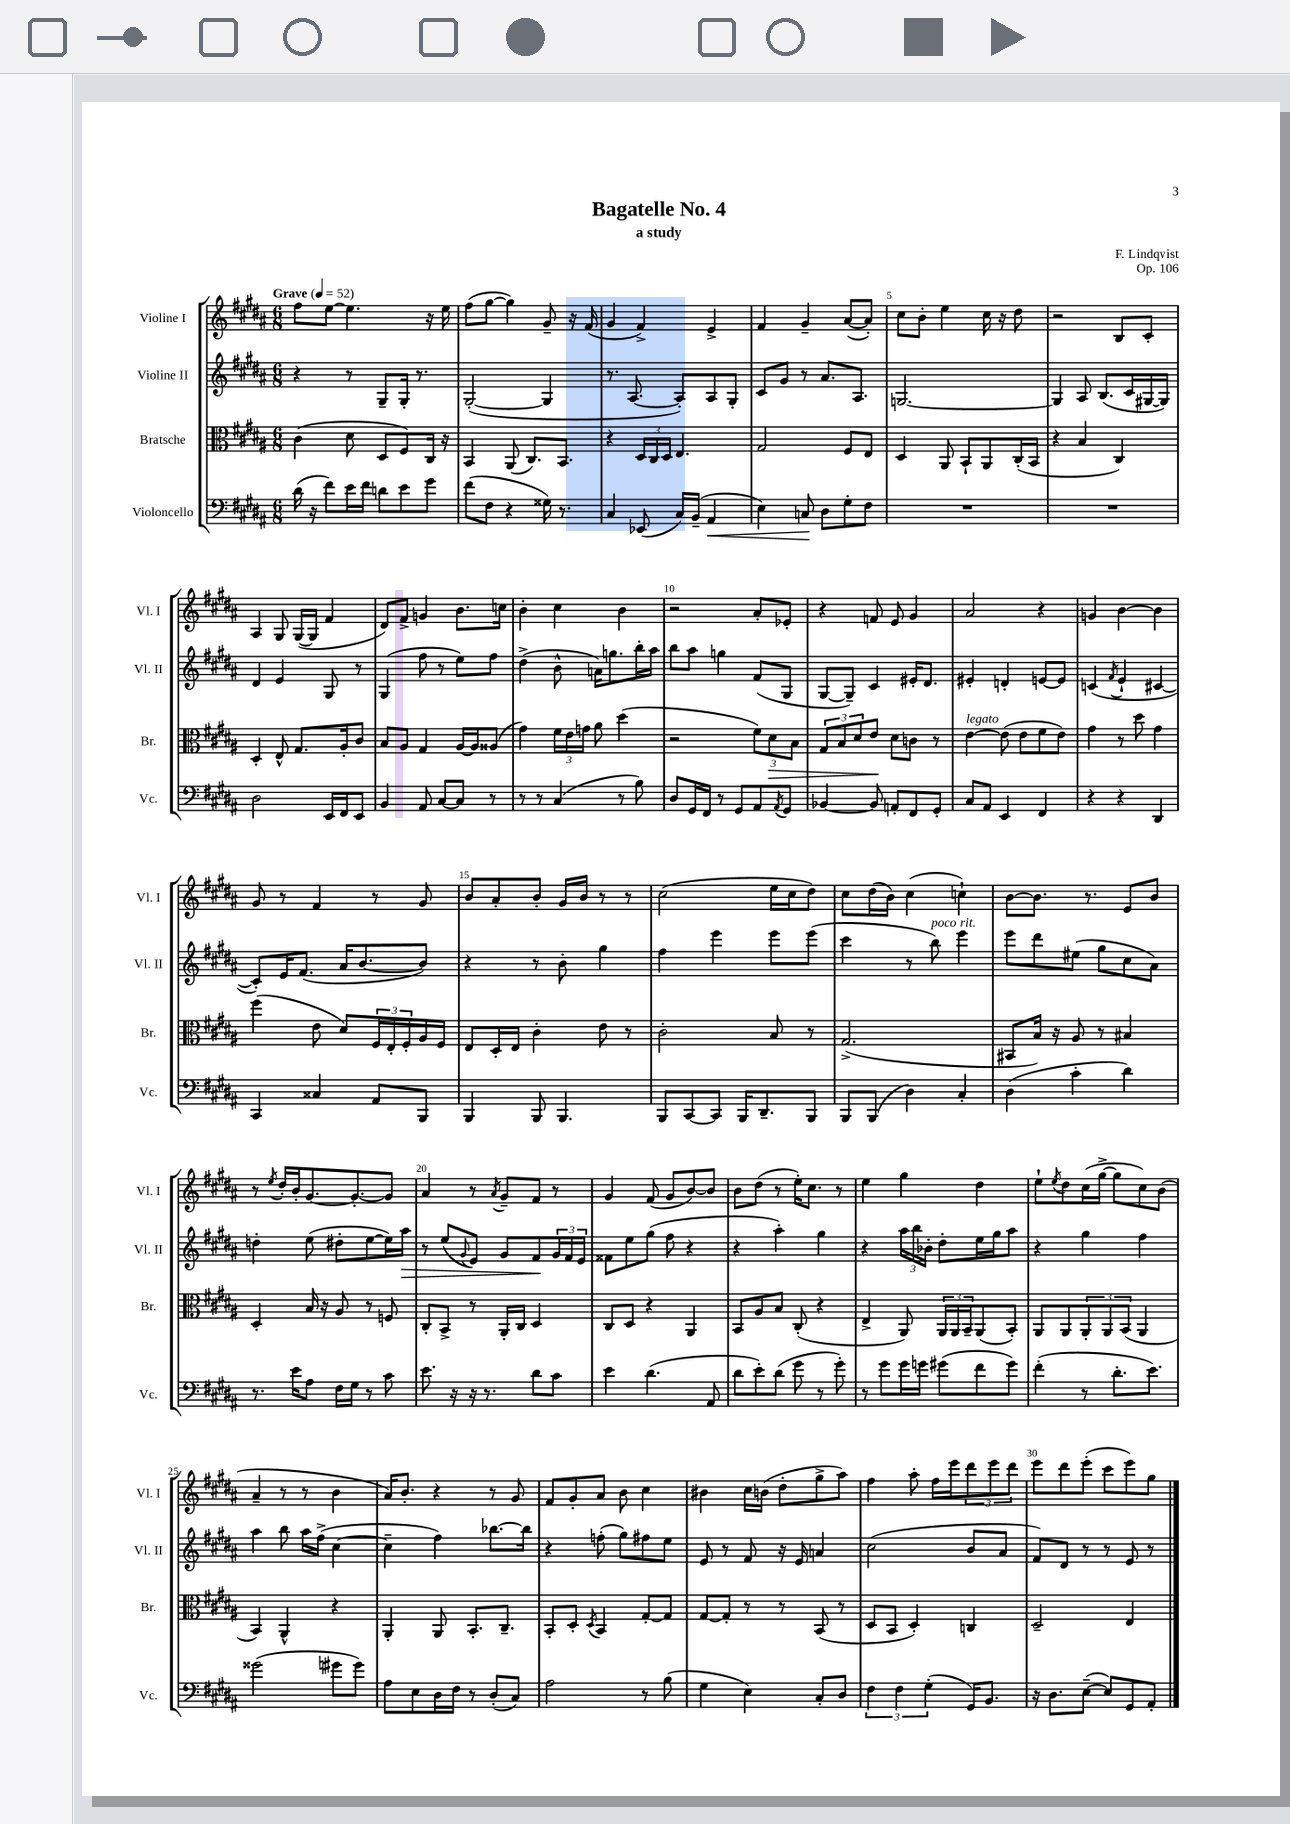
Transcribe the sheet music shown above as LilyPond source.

\header { title = "Bagatelle No. 4" composer = "F. Lindqvist" subtitle = "a study" opus = "Op. 106" }
<<
\new StaffGroup <<
\new Staff = "s0" \with { instrumentName = "Violine I" shortInstrumentName = "Vl. I" } {
    \clef treble \key b \major \numericTimeSignature \time 6/8 \tempo "Grave" 4 = 52
    fis''8 e''8~ e''4. r16 e''16 |
    fis''8( gis''8~ gis''4) gis'8-- r16 fis'16( |
    gis'4 fis'4->) e'4-> |
    fis'4 gis'4-- ais'8~( ais'8-.) |
    cis''8 b'8-. e''4 cis''16 r16 dis''8 |
    r2 b8 cis'8-. |
    ais4 gis8 gis16~( gis16 fis'4 |
    dis'8) fis'8-> g'4 b'8. c''16 |
    b'4-. cis''4 b'4 |
    r2 ais'8-. ees'8-. |
    r4 f'8 e'8 gis'4 |
    ais'2 r4 |
    g'4 b'4~ b'4 |
    gis'8 r8 fis'4 r8 gis'8 |
    b'8 ais'8-. b'8-. gis'16 b'16 r8 r8 |
    cis''2( e''16 cis''16 dis''8) |
    cis''8 dis''16( b'16) cis''4( c''4-!) |
    b'8~ b'8. r8. e'8 b'8 |
    r8 \acciaccatura { e''8 } dis''16-. b'16-. gis'8.~ gis'8.~-. gis'8 |
    ais'4 r8 \acciaccatura { ais'8 } gis'8-- fis'8 r8 |
    gis'4 fis'8( gis'8 b'8~) b'8 |
    b'8 dis''8( r8 e''16-.) cis''8. r8 |
    e''4 gis''4 dis''4 |
    e''8-! \acciaccatura { e''8 } dis''8 cis''16( gis''16~-> gis''8 cis''8) b'8( |
    ais'4-- r8 r8 b'4 |
    ais'16) b'8.-. r4 r8 gis'8 |
    fis'8 gis'8-. ais'8 b'8 cis''4 |
    bis'4 cis''16 b'16( dis''8-. gis''8-> ais''8) |
    fis''4 ais''8-. fis''16 e'''16 \tuplet 3/2 { dis'''8 e'''8 dis'''8 } |
    e'''8 dis'''8 e'''8-.( cis'''8 e'''8) gis''8 \bar "|." |
}
\new Staff = "s1" \with { instrumentName = "Violine II" shortInstrumentName = "Vl. II" } {
    \clef treble \key b \major \numericTimeSignature \time 6/8
    r4 r8 gis8-- gis16-. r8. |
    gis2~-.( gis4 |
    r8. ais8.~ ais8-.) ais8 gis8-. |
    cis'8 gis'8 r8 ais'8. ais8. |
    g2.~ |
    g4 ais8 b8.( cis'16 gis16~ gis16) |
    dis'4 e'4 gis8 r8 |
    gis4( fis''8 r8 e''8) fis''8 |
    dis''4->( b'8-^ a'16) g''8. b''16-. ais''16 |
    b''8 ais''8 g''4 fis'8( gis8 |
    gis8~ gis8--) cis'4 eis'16-. dis'8. |
    eis'4-. d'4-. e'8~ e'8 |
    c'4( \acciaccatura { fis'8 } e'4-! cis'4~ |
    cis'8-.) e'16 fis'8.( ais'16 b'8.~ b'8) |
    r4 r8 b'8-. gis''4 |
    fis''4 e'''4 e'''8 e'''8( |
    cis'''4 r8 b''8^\markup { \italic "poco rit." }) e'''4 |
    e'''8 dis'''8 eis''8( gis''8 cis''8 ais'8) |
    d''4-. e''8( dis''8-. e''8~ e''16) ais''16\> |
    r8 e''8( \appoggiatura { gis'8 } e'8) gis'8 fis'8\! \tuplet 3/2 { gis'16 fis'16 e'16 } |
    fisis'8 e''8 gis''8( fis''8 r4 |
    r4 ais''4-.) gis''4 |
    r4 \tuplet 3/2 { ais''16 b''16 bes'16-. } dis''8-. e''16 gis''16 ais''8 |
    r4 gis''4 fis''4 |
    ais''4 b''8 ais''16 fis''16->( cis''4~ |
    cis''4-- fis''4) bes''8.~ bes''16 |
    r4 f''8-.( gis''8) fis''8 e''8 |
    e'8 r8 fis'8 r16 e'16 a'4 |
    cis''2( b'8 ais'8 |
    fis'8) dis'8 r8 r8 e'8 r8 \bar "|." |
}
\new Staff = "s2" \with { instrumentName = "Bratsche" shortInstrumentName = "Br." } {
    \clef alto \key b \major \numericTimeSignature \time 6/8
    cis'4( dis'8 dis8 fis8) cis16 r16 |
    b,4 ais,8( cis8.) b,8. |
    r4 \tuplet 3/2 { dis16 cis16 dis16 } e4. |
    gis2 fis8 e8 |
    dis4 ais,8 b,8-! ais,8 cis16-.( b,16 |
    r4 b4 cis4) |
    dis4-. e8-^ gis8. ais16-. cis'8 |
    b8 ais8 gis4 ais16~ ais16 aisis8( |
    gis'4) \tuplet 3/2 { fis'16 e'16 g'16 } ais'8 dis''4( |
    r2 \tuplet 3/2 { fis'8) dis'8\> b8 } |
    \tuplet 3/2 { gis8 b8 dis'8 } e'8\! dis'8 c'8 r8 |
    e'4~^\markup { \italic "legato" } e'8( e'8 fis'8 e'8) |
    gis'4 r8 dis''8 gis'4 |
    fis''4( e'8 dis'8) \tuplet 3/2 { fis16 e16-. fis16-. } ais16 fis16 |
    e8 dis16-. e16 cis'4-. e'8 r8 |
    cis'2-. b8 r8 |
    gis2.->( |
    bis,8 b16) r16 ais8 r8 bis4 |
    dis4-. b16 r16 ais8 r8 f8 |
    cis8-. b,8-> r8 ais,16-. cis16 dis4 |
    cis8 dis8 r4 ais,4 |
    b,8 ais8 b8 cis8-.( r4 |
    e4-> ais,8) \tuplet 3/2 { ais,16 ais,16 b,16-- } ais,8( b,8-.) |
    ais,8 ais,8 \tuplet 3/2 { ais,8-. ais,8 b,8( } ais,4 |
    b,4) ais,4-^ r4 |
    ais,4-. ais,8 b,8.-. cis8.-- |
    b,8-. dis8-. \acciaccatura { dis8 } b,4 gis8~-. gis8 |
    gis8~ gis8-. r8 r8 b,8( r8 |
    dis8 b,8 dis4-.) c4 |
    dis2-- e4 \bar "|." |
}
\new Staff = "s3" \with { instrumentName = "Violoncello" shortInstrumentName = "Vc." } {
    \clef bass \key b \major \numericTimeSignature \time 6/8
    dis'16( r16 fis'8) e'16 fis'16 d'8 e'8 gis'8 |
    fis'8( fis8 r4 gisis16) r8. |
    cis4 ees,8( cis16) b,16--( ais,4\< |
    e4) c8\! dis8 gis8-. fis8 |
    R2. |
    R2. |
    dis2 e,16 fis,16 e,8 |
    b,4 ais,8 cis8~ cis8 r8 |
    r8 r8 cis4( r8 b8) |
    dis8 gis,16 fis,16 r8 gis,8 ais,8 \acciaccatura { ais,8 } gis,8 |
    bes,4~ bes,8 a,8-. fis,8 gis,8-. |
    cis8 ais,8 e,4 fis,4 |
    r4 r4 dis,4 |
    cis,4 cisis4 ais,8 b,,8 |
    b,,4 b,,8 b,,4. |
    b,,8 cis,8~ cis,8 b,,16 dis,8.-- b,,8 |
    b,,8 b,,8( dis4) cis4-. |
    dis4( cis'4-. dis'4) |
    r8. e'16 ais8 fis16 gis16 r8 cis'8 |
    e'8. r16 r16 r8. dis'8 cis'8 |
    e'4 dis'4.( ais,8 |
    dis'8 e'8-.) dis'8( gis'8 r8 gis'8-.) |
    r8 gis'8 gis'16 g'16 gis'8( fis'8 gis'8) |
    fis'4-.( r8 dis'8.-. e'8.) |
    gisis'2( gis'8 gis'8) |
    ais8 e8 dis16 fis16 r8 dis8-.( cis8) |
    ais2 r8 b8( |
    gis4 e4) cis8-. dis8 |
    \tuplet 3/2 { fis4 fis4 gis4-.( } gis,16) b,8. |
    r16 dis8. e8~--( e8) gis,8 ais,8-. \bar "|." |
}
>>
>>
\layout { \context { \Score \override BarNumber.break-visibility = ##(#f #t #t) barNumberVisibility = #(every-nth-bar-number-visible 5) } }
